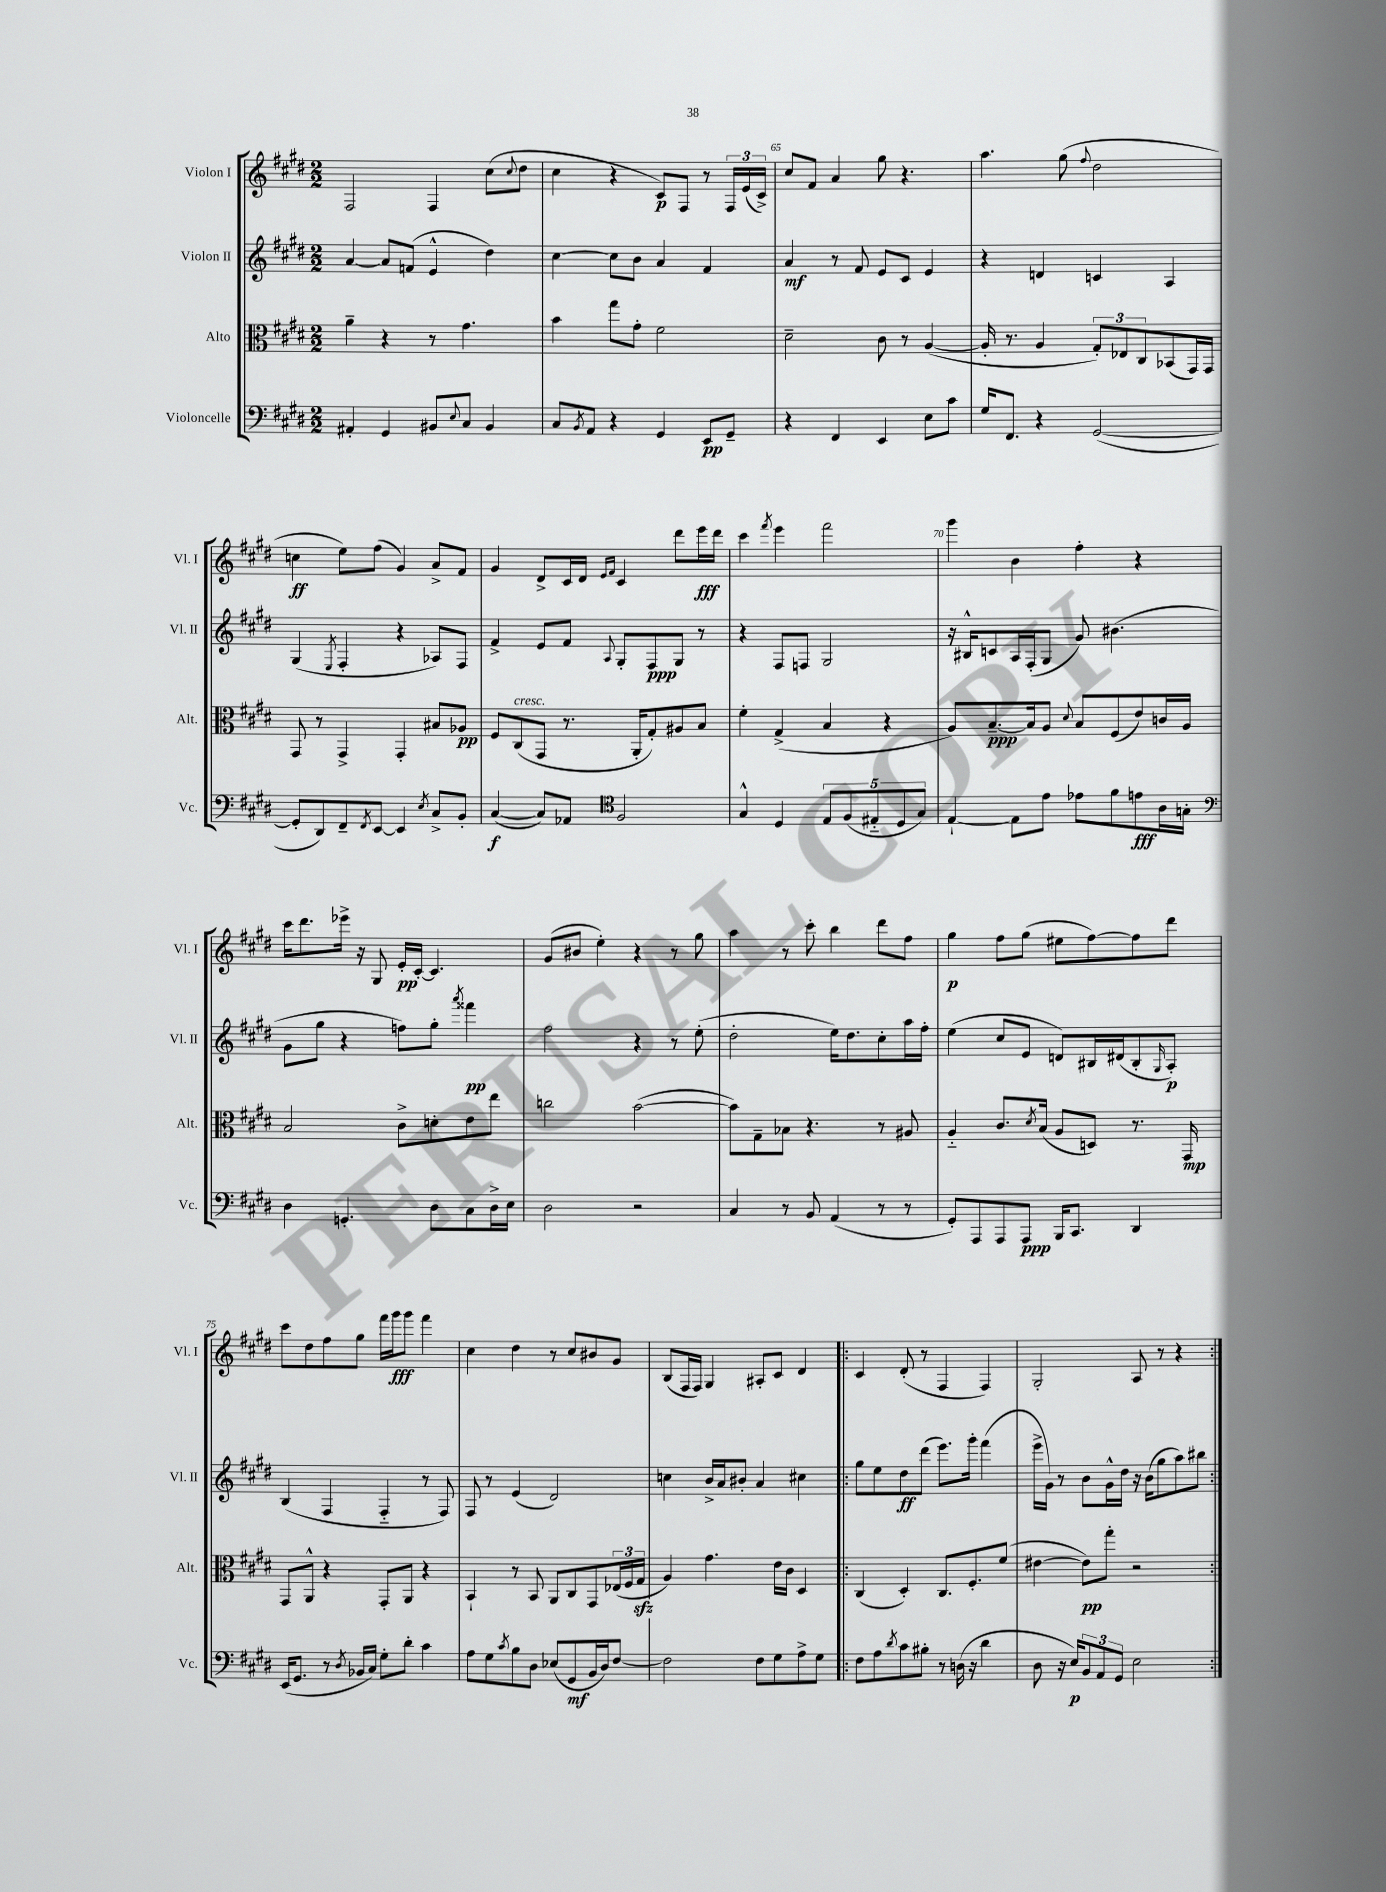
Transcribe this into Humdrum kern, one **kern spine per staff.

**kern	**kern	**kern	**kern
*staff4	*staff3	*staff2	*staff1
*clefF4	*clefC3	*clefG2	*clefG2
*k[f#c#g#d#]	*k[f#c#g#d#]	*k[f#c#g#d#]	*k[f#c#g#d#]
*M2/2	*M2/2	*M2/2	*M2/2
4AA#'/	4a~\	[4a/	2F#/
4GG#/	4r	8a/]L	.
.	.	(8f/J	.
8BB#/L	8r	4e^^/	4F#/
8qqE/	.	.	.
8C#/J	4.g#\	.	.
4BB#/	.	4dd#\)	(8cc#\L
.	.	.	8qqcc#/
.	.	.	8dd#\J
=	=	=	=
8C#/L	4b\	[4cc#\	4cc#\
8qBB/	.	.	.
8AA/J	.	.	.
4r	8gg#\L	8cc#\]L	4r
.	8g#'\J	8b\J	.
4GG#/	2f#\	4a/	8c#/L)
.	.	.	8F#/J
8EE/L	.	4f#/	8r
8GG#~/J	.	.	24F#/LL
.	.	.	(24e/
.	.	.	24c#^/JJ)
=	=	=	=
4r	2d#~\	4a/	8cc#/L
.	.	.	8f#/J
4FF#/	.	8r	4a/
.	.	8f#/	.
4EE/	8c#\	8e/L	8gg#\
.	8r	8c#/J	4.r
8E\L	([4A/	4e/	.
8c#\J	.	.	.
=	=	=	=
16G#/LK	16A'/]	4r	4.aa\
8.FF#/J	8.r	.	.
4r	4A/	4d/	.
.	.	.	(8gg#\
.	.	.	8qqff#/
([2GG#/	12G#'/L)	4c/	2dd#\
.	12E-/	.	.
.	12C#/	.	.
.	(8BB-/	4A/	.
.	16GG#/L)	.	.
.	16GG#/JJ	.	.
=	=	=	=
8GG#'/]L	8GG#/	(4G#/	4cc\
8DD#/)	8r	.	.
.	.	8qE/	.
8FF#~/	4GG#^/	4F#'/	8ee\L)
8qFF#/	.	.	.
[8EE/J	.	.	(8ff#\J
4EE/]	4GG#'/	4r	4g#/)
8qE/	.	.	.
8C#^/L	8B#/L	8A-/L)	8a^/L
8BB'/J	8A-/J	8F#/J	8f#/J
=	=	=	=
([4C#/	8F#/L	4f#^/	4g#/
.	(8C#/	.	.
8C#/]L)	8GG#/J	8e/L	8d#^/L
8AA-/J	8.r	8f#/J	16c#/L
.	.	.	16d#/JJ
*clefC4	*	*	*
.	.	.	16qqe/LL
.	.	8qqA/	16qqf#/JJ
2F#/	.	8G#'/L	4c#/
.	16AA'/LK	.	.
.	8G#'/)	8F#/	.
.	8A#/	8G#/J	8ddd#\L
.	8B/J	8r	16eee\L
.	.	.	16ddd#\JJ
=	=	=	=
4G#^^/	4f#'\	4r	4ccc#\
.	.	.	8qfff#/
4D#/	(4G#^/	8F#/L	4eee\
.	.	8F/J	.
10E/L	4B/	2G#/	2fff#\
(10F#/	.	.	.
10E#'~/	.	.	.
.	4r	.	.
10D#/	.	.	.
10G#/J)	.	.	.
=	=	=	=
[4E`/	8A/L)	16r	4ggg#\
.	.	16B#^^/LK	.
.	[8.B~/	8c/	.
8E\]L	.	16A/L	4b\
.	16B/]k	(16F#'/J	.
8e\J	8A/J	8G#/J	.
.	8qqd#/	.	.
8e-\L	8B/L	8g#/)	4ff#'\
8f#\	(8F#/	(4.b#\	.
8e\	8e/)	.	4r
16A\L	16c/L	.	.
16G'\JJ	16A/JJ	.	.
=	=	=	=
*clefF4	*	*	*
4D#\	2B/	8g#\L	16ccc#\LK
.	.	.	8.ddd#\
.	.	8gg#\J	.
4.GG'/	.	4r	16eee-^\Jk
.	.	.	16r
.	.	.	8G#/
.	8c#^\L	8ff\L)	16e'/LL
.	.	.	[16c#'/JJ
8D#\L	8d'\	8gg#'\J	4.c#/]
.	.	8qaaa/	.
8C#\	8e\	4fff##\	.
16D#^\L	8ee\J	.	.
16E\JJ	.	.	.
=	=	=	=
2D#\	2cc\	2ff#\	(8g#/L
.	.	.	8b#/J
.	.	.	4ee'\)
2r	([2b\	4r	4r
.	.	8r	8r
.	.	(8ee'\	8gg#\
=	=	=	=
4C#/	8b\]L)	2dd#'\	4aa\
.	8G#~\	.	.
8r	8B-\J	.	8r
8BB/	4.r	.	8ccc#'\
(4AA/	.	16ee\LK)	4bb\
.	.	8.dd#\	.
8r	8r	8cc#'\	8ddd#\L
8r	8A#/	16aa\L	8ff#\J
.	.	16ff#'\JJ	.
=	=	=	=
8GG#'/L)	4A'~/	(4ee\	4gg#\
8AAA/	.	.	.
8AAA/	8.c#/L	8cc#/L	8ff#\L
8AAA/J	.	8e/J	(8gg#\J
.	8qd#/	.	.
.	(16B/Jk	.	.
16BBB/LK	8A/L	8d/L)	8ee#\L
8.CC#/J	.	.	.
.	8D/J)	16B#/L	[8ff#\)
.	.	(16d#/J	.
4DD#/	8.r	8B#'/	8ff#\]
.	.	16qqG#/	.
.	.	8A'/J)	8ddd#\J
.	16GG#/	.	.
=	=	=	=
(16EE/LK	8GG#/L	(4B/	8ccc#\L
8.GG#/J	.	.	.
.	8AA^^/J	.	8dd#\
8r	4r	4F#/	8ff#\
8qD#/	.	.	.
16BB-/LL	.	.	8gg#\J
16C#/JJ)	.	.	.
8G#'\L	8GG#'/L	4F#'~/	16fff#\LL
.	.	.	16ggg#\J
8d#'\J	8AA/J	.	8ggg#\J
4c#\	4r	8r	4fff#\
.	.	8F#/)	.
=	=	=	=
8A\L	4BB`/	8F#/	4cc#\
8G#\	.	8r	.
8qc#/	.	.	.
8B\	8r	(4e/	4dd#\
8D#\J	8BB/	.	.
(8E-/L	8AA/L	2d#/)	8r
8GG#/	8C#/	.	8cc#/L
16BB/L	8GG#/	.	8b#/
16D#/J)	.	.	.
[8F#/J	(24E-/L	.	8g#/J
.	24F#/	.	.
.	24G#/JJ	.	.
=	=	=	=
2F#\]	4A/)	4cc\	(8B/L
.	.	.	16F#/L
.	.	.	16F#/JJ)
.	4.g#\	16b^/LL	4G#/
.	.	16a/J	.
.	.	8b#'/J	.
8F#\L	.	4a/	8A#'/L
8G#\	16e\LL	.	8c#/J
.	16c#\JJ	.	.
8A^\	4D#/	4cc#\	4d#/
8G#\J	.	.	.
=!|:	=!|:	=!|:	=!|:
8F#\L	(4C#/	8gg#\L	4c#/
8A\	.	8ee\	.
8qd#/	.	.	.
8c#\	4D#'/)	8dd#\	(8d#'/
8B#'\J	.	(8ddd#\J	8r
8r	8.C#/L	8.eee\L)	4F#/
(16D\	.	.	.
16r	8.F#'/	16ggg#'\Jk	.
4d#\	.	(4fff#\	4F#/)
.	(8f#/J	.	.
=	=	=	=
8D#\	[4e#\	16eee^\LL	2G#'/
.	.	16g#\JJ)	.
16r	.	8r	.
16E/LK)	.	.	.
12BB/	8e#\]L)	8b\L	.
12AA/	.	.	.
.	8gg#'\J	16g#^^\L	.
12GG#/J	.	.	.
.	.	16dd#\JJ	.
2E\	2r	16r	8A/
.	.	(16b\LK	.
.	.	8gg#\	8r
.	.	8aa\)	4r
.	.	8bb#\J	.
==:|!	==:|!	==:|!	==:|!
*-	*-	*-	*-
